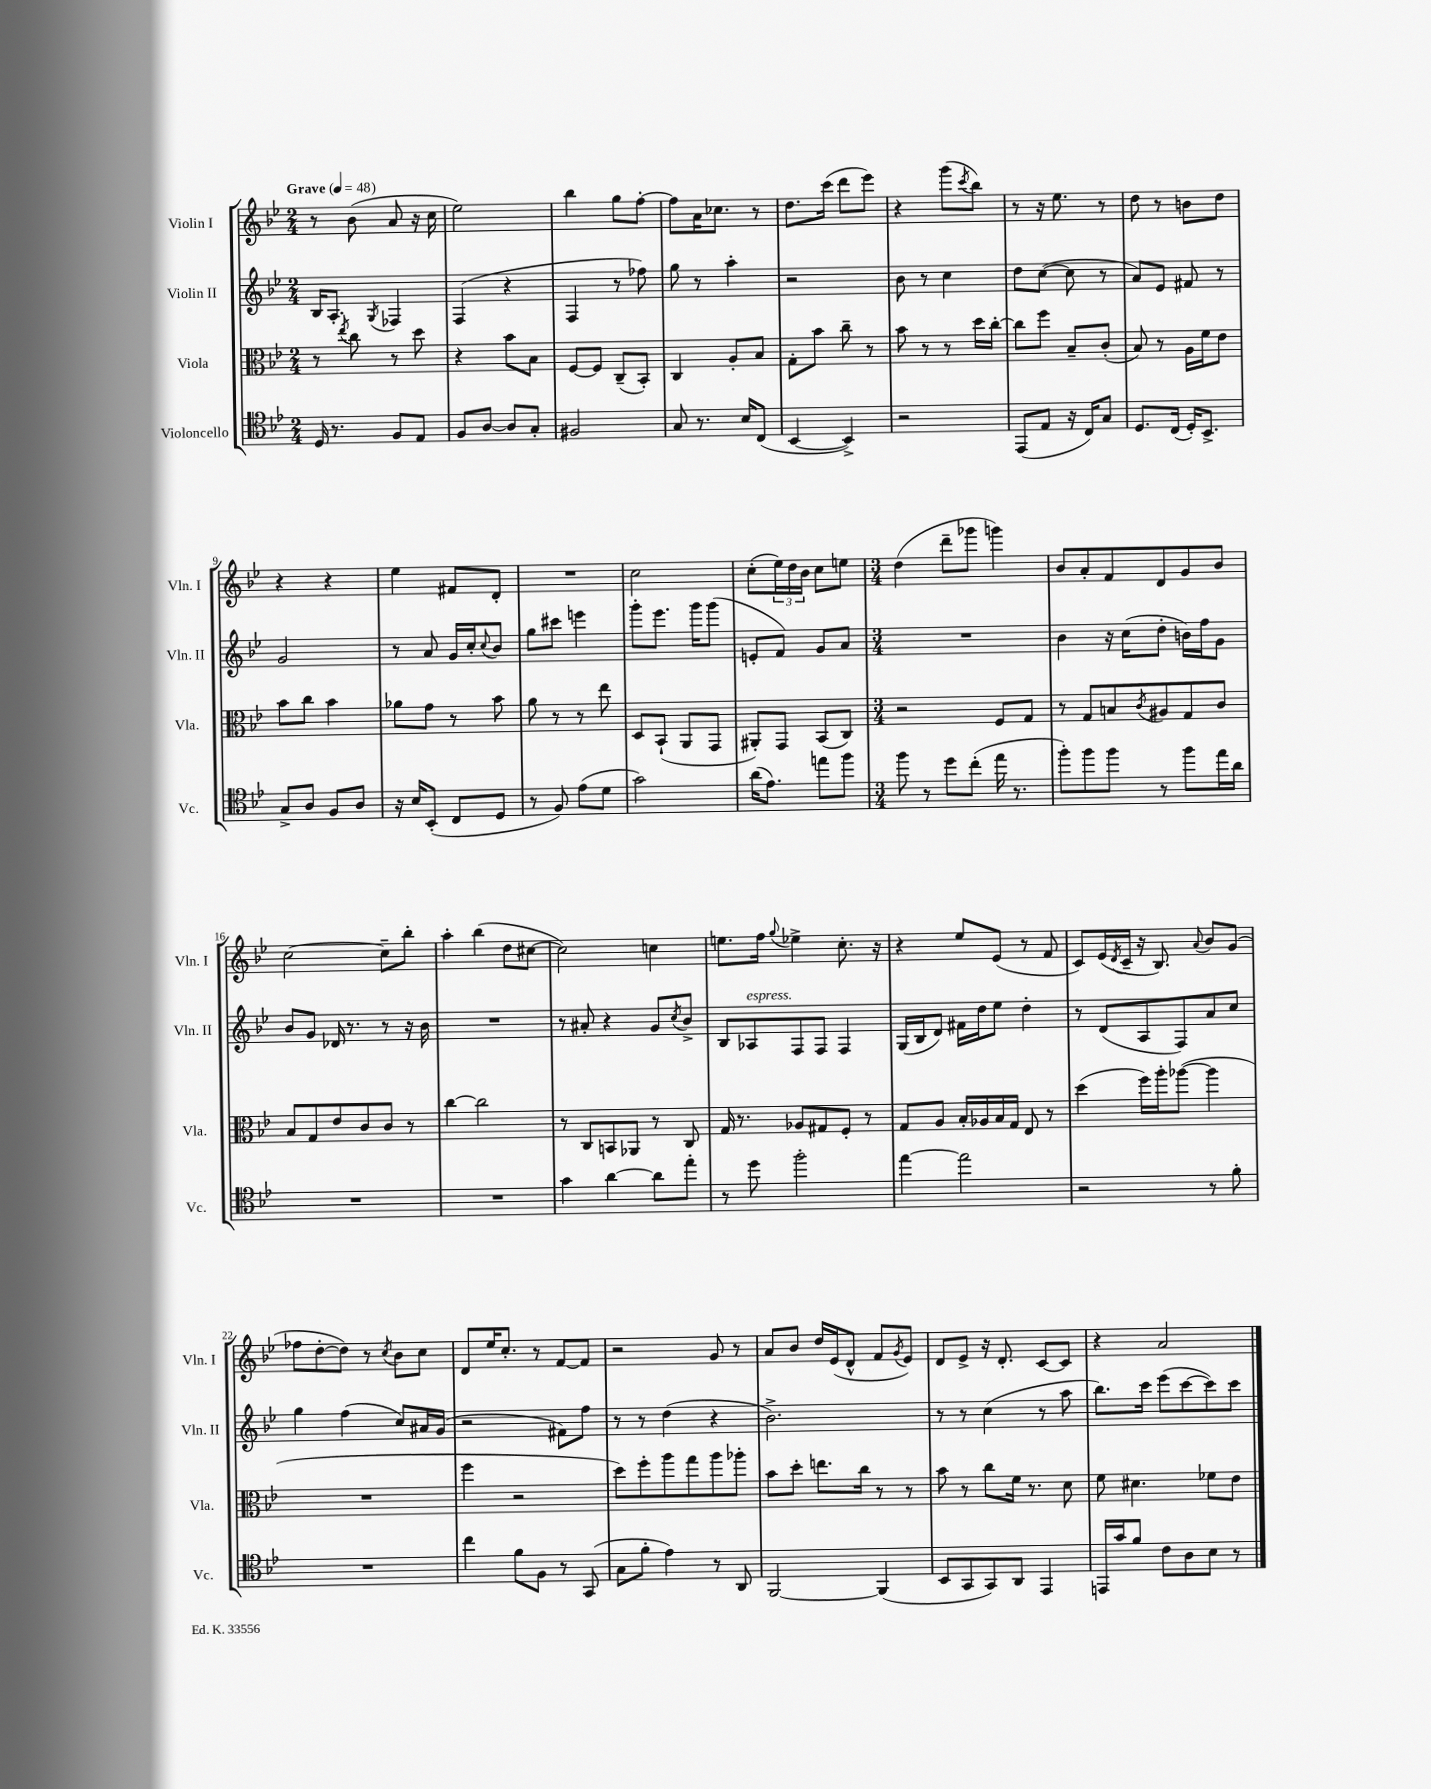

**kern	**kern	**kern	**kern
*staff4	*staff3	*staff2	*staff1
*clefC4	*clefC3	*clefG2	*clefG2
*k[b-e-]	*k[b-e-]	*k[b-e-]	*k[b-e-]
*M2/4	*M2/4	*M2/4	*M2/4
*MM48	*MM48	*MM48	*MM48
16D	8r	16B-	8r
8.r	.	8.A'	.
.	8qee-	.	.
.	8cc	.	(8b-
.	.	8qG	.
8F	8r	4F-	8a
8E-	8dd	.	16r
.	.	.	16cc
=	=	=	=
8F	4r	(4F	2ee-)
[8A	.	.	.
8A]	8b-	4r	.
8G'	8B-	.	.
=	=	=	=
2F#	[8F	4F	4bb-
.	8F]	.	.
.	(8C~	8r	8gg
.	8BB-')	8ff-)	[8ff'
=	=	=	=
8G	4C	8gg	8ff]
8.r	.	8r	16a
.	.	.	8.cc-
.	8A'	4aa'	.
16B-	.	.	.
(8C	8B-	.	8r
=	=	=	=
[4BB-	8G'	2r	8.dd
.	8b-	.	.
.	.	.	(16ccc
4BB-^])	8cc~	.	8ddd
.	8r	.	8eee-)
=	=	=	=
2r	8b-	8b-	4r
.	8r	8r	.
.	8r	4cc	(8ggg
.	.	.	8qccc
.	16dd	.	8bb-)
.	[16cc'	.	.
=	=	=	=
(8EE-	8cc]	8dd	8r
8E-	8ff	([8cc	16r
.	.	.	8.ee-
16r	8B-~	8cc]	.
16C)	.	.	.
8G	(8c'	8r	8r
=	=	=	=
8.D	8B-)	8a)	8dd
.	8r	8e-	8r
(16C	.	.	.
16D')	16A	8f#	8b
8.BB-^	16f	.	.
.	8e-	8r	8dd
=	=	=	=
8G^	8b-	2g	4r
8A	8cc	.	.
8F	4b-	.	4r
8A	.	.	.
=	=	=	=
16r	8a-	8r	4ee-
16B-	.	.	.
(8BB-'	8g	8a	.
8C	8r	16g	8f#
.	.	16cc'	.
.	.	8qqcc	.
8D	8b-	8b-	8d'
=	=	=	=
8r	8a	8gg	2r
8F)	8r	8ccc#	.
(8e-	8r	4eee	.
8d	8ee-	.	.
=	=	=	=
2g)	8D	8ggg'	2cc
.	(8BB-`	8.eee-	.
.	8AA	.	.
.	.	16ggg	.
.	8GG	(8ggg	.
=	=	=	=
(16a	8AA#')	8e'	(8cc'
8.e-)	.	.	.
.	8GG	8f)	24ee-)
.	.	.	24dd
.	.	.	24b-
8ee	(8BB-	8g	8cc
8ff	8C)	8a	8ee
=	=	=	=
*M3/4	*M3/4	*M3/4	*M3/4
8ff	2r	2.r	(4dd
8r	.	.	.
8dd	.	.	8ddd~
(8cc'	.	.	8ggg-
16ee-	8F	.	4ggg)
8.r	.	.	.
.	8G	.	.
=	=	=	=
8ff')	8r	4b-	8b-
8ff	8G	.	8a'
8ff	8B	16r	8f
.	.	(16cc	.
.	8qc	.	.
8r	8A#	8dd'	8d
8ff	8G	16b)	8g
.	.	16ff	.
16ee-	8c	8g	8b-
16a	.	.	.
=	=	=	=
2.r	8B-	8b-	[2cc
.	8G	8g	.
.	8e-	16d-	.
.	.	8.r	.
.	8c	.	.
.	8c	8r	8cc~]
.	8r	16r	8bb-'
.	.	16b-	.
=	=	=	=
2.r	[4cc	2.r	4aa'
.	2cc]	.	(4bb-
.	.	.	8dd
.	.	.	[8cc#
=	=	=	=
4g	8r	8r	2cc#])
.	8C	8a#'	.
[4a	8BB	4r	.
.	8AA-	.	.
8a]	8r	8g	4cc
.	.	8qcc	.
8ee-'	8C	8b-^	.
=	=	=	=
8r	16G	8B-	8.ee
.	8.r	.	.
8dd	.	8A-	.
.	.	.	16ff
.	.	.	8qqgg
2ff'	8A-	8F	4ee-^
.	8G#	8F	.
.	8F'	4F	8.cc'
.	8r	.	.
.	.	.	16r
=	=	=	=
[4ee-	8G	(16G	4r
.	.	16B-	.
.	8A	8d)	.
2ee-]	16B-'	16f#	8ee-
.	16A-	16dd	.
.	16B-	8ee-	(8e-
.	16G	.	.
.	8E-	4dd'	8r
.	8r	.	8f
=	=	=	=
2r	(4dd	8r	8c)
.	.	(8d	(16e-
.	.	.	8qd
.	.	.	16c~
.	16ff)	8A	16r
.	16aa'	.	8.B-)
.	([8aa-	8F)	.
.	.	.	8qqa
8r	4aa-]	8a	8b-
8f'	.	8cc	(8g
=	=	=	=
2.r	2.r	4gg	8ff-
.	.	.	[8dd'
.	.	(4ff	8dd])
.	.	.	8r
.	.	.	8qcc
.	.	8cc)	8b-
.	.	16a#	8cc
.	.	(16g	.
=	=	=	=
4cc	4ff	2r	8d
.	.	.	16ee-
.	.	.	8.cc'
8f	2r	.	.
8F	.	.	8r
8r	.	8f#)	[8f
(8GG	.	8ff	8f]
=	=	=	=
8G	8dd)	8r	2r
8f'	8ff'	8r	.
4e-)	8aa	(4dd	.
.	8gg	.	.
8r	8aa	4r	8g
8AA	8aa-'	.	8r
=	=	=	=
[2FF	8b-	2.b-^)	8a
.	8dd'	.	8b-
.	8.ee	.	16dd
.	.	.	(16e-
.	.	.	8d^^
.	16cc	.	.
(4FF]	8r	.	8f
.	.	.	8qg
.	8r	.	8e-)
=	=	=	=
8BB-	8b-	8r	8d
8GG	8r	8r	8e-^
8GG)	8cc	(4cc	16r
.	.	.	8.d'
8AA	16f	.	.
.	8.r	.	.
4EE-	.	8r	[8c
.	8d	8aa	8c]
=	=	=	=
16EE	8f	8.bb-)	4r
16g	.	.	.
8f	4.d#	.	.
.	.	16ccc	.
8c	.	(8eee-	2a
8A	.	[8ccc	.
8B-	8f-	8ccc])	.
8r	8e-	8ccc	.
==	==	==	==
*-	*-	*-	*-
